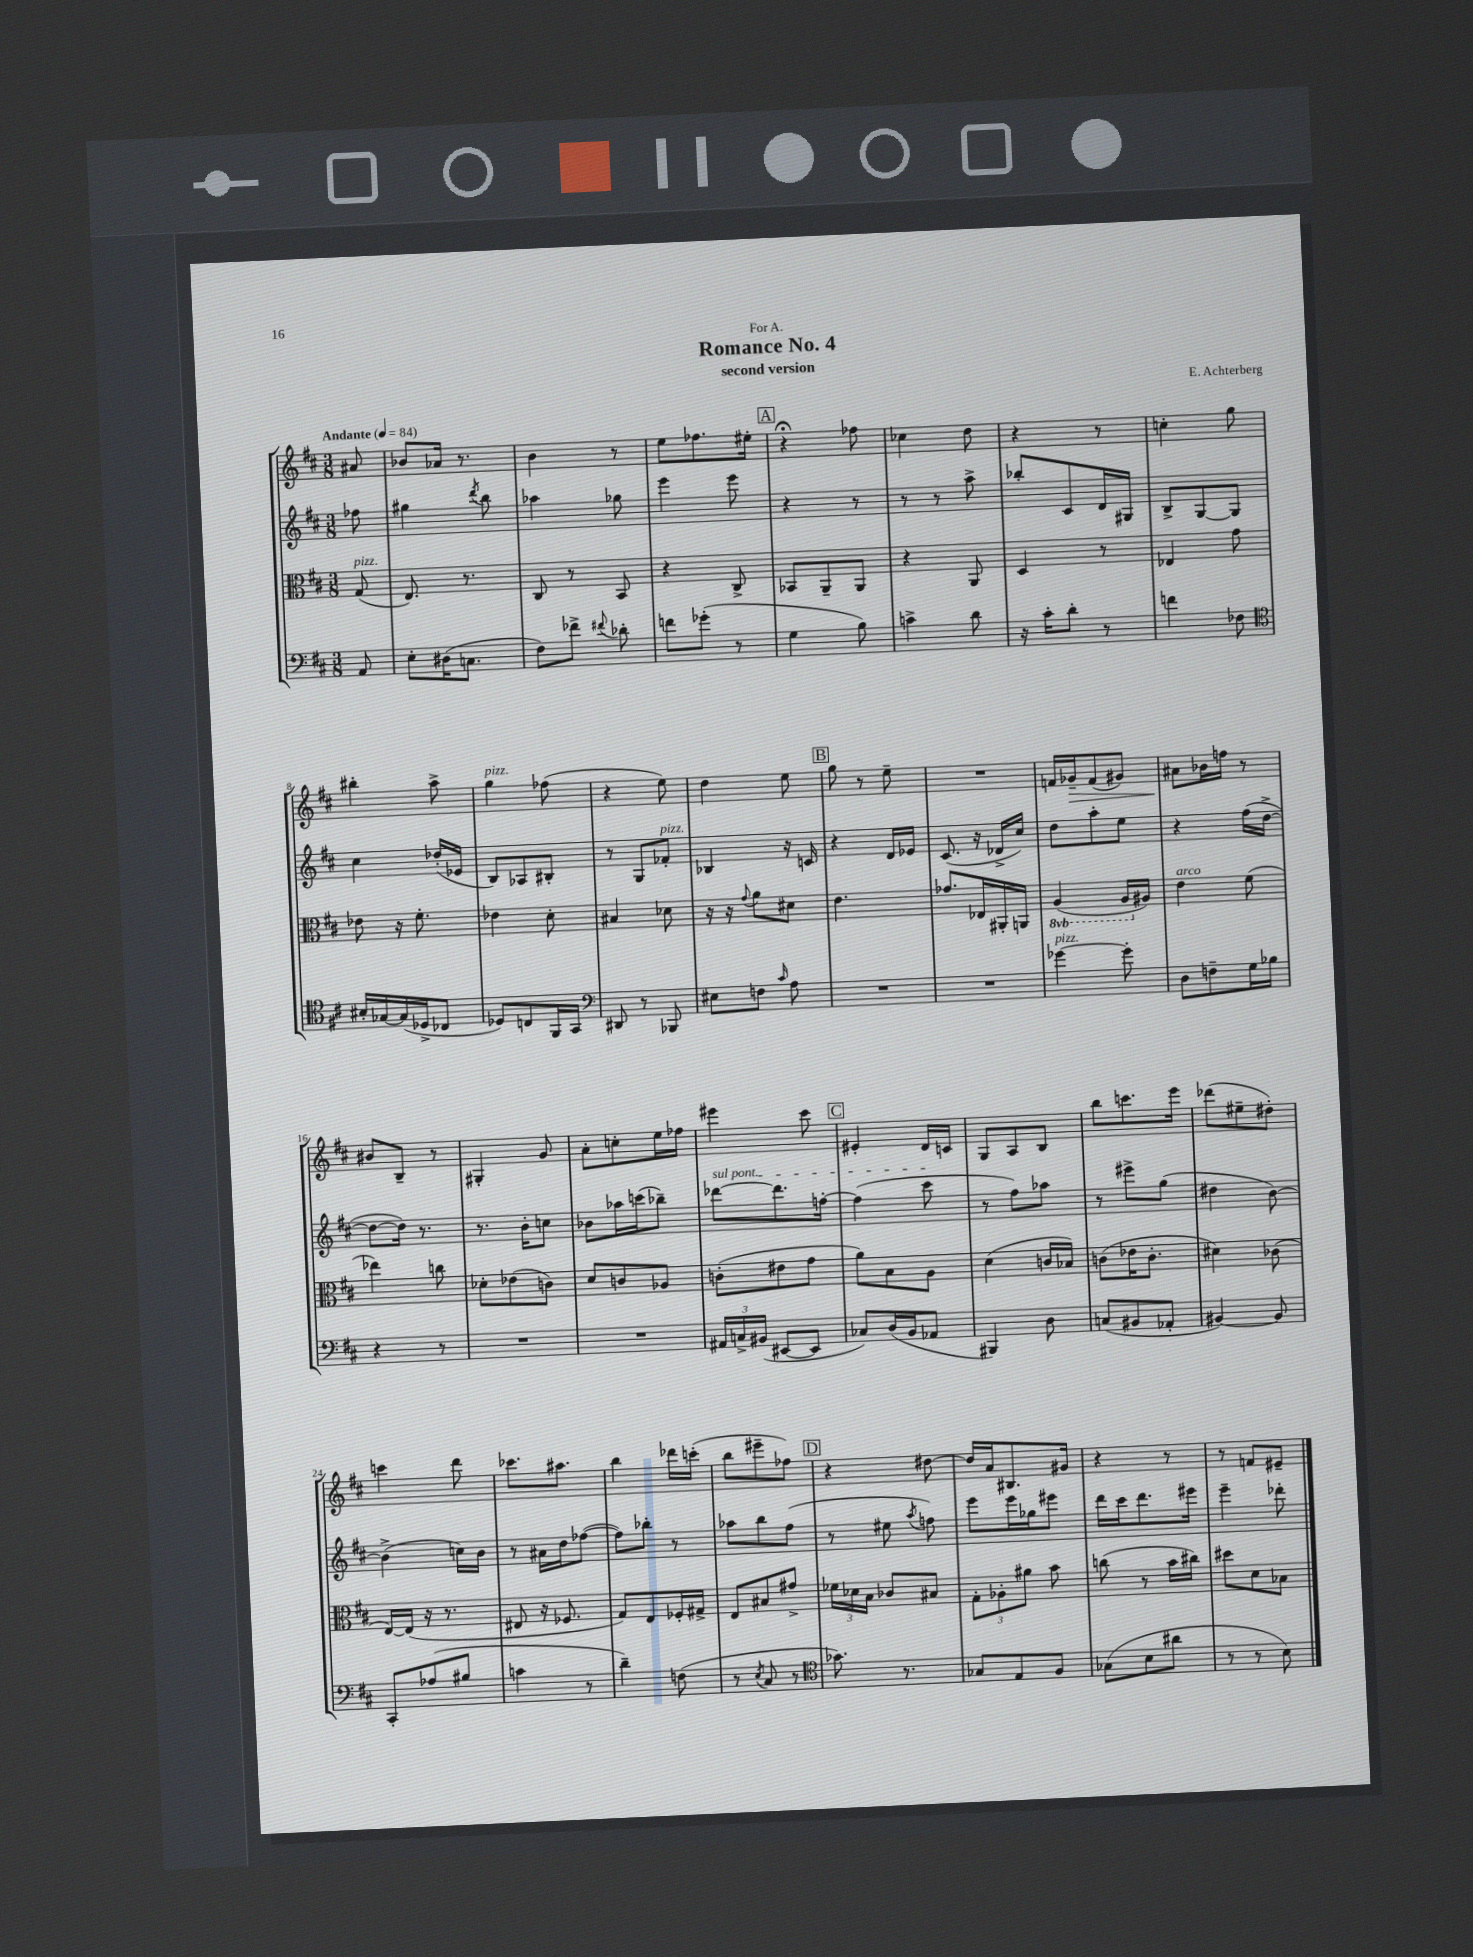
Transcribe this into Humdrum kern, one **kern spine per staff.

**kern	**kern	**kern	**kern
*staff4	*staff3	*staff2	*staff1
*clefF4	*clefC3	*clefG2	*clefG2
*k[f#c#]	*k[f#c#]	*k[f#c#]	*k[f#c#]
*M3/8	*M3/8	*M3/8	*M3/8
*MM84	*MM84	*MM84	*MM84
8AA	(8G	8ff-	8a#
=	=	=	=
8E'	8.E)	4gg#	8b-
(16D#	.	.	16a-
8.C	8.r	.	8.r
.	.	8qddd	.
.	.	8bb	.
=	=	=	=
8F#)	8C#	4aa-	4b
8f-^	8r	.	.
8qqf#	.	.	.
8d-'	8BB	8gg-	8r
=	=	=	=
8f	4r	4eee	8ee
(8g-'	.	.	8.ff-
8r	8C#^	8eee	.
.	.	.	16ee#'
=	=	=	=
4G	8BB-	4r	4r;
.	8AA~	.	.
8B)	8AA	8r	8ff-
=	=	=	=
4c^	4r	8r	4cc-
.	.	8r	.
8d	8AA	8aa^	8dd
=	=	=	=
16r	4D	8bb-'	4r
16c#'	.	.	.
8d'	.	8c#	.
8r	8r	16d	8r
.	.	16G#	.
=	=	=	=
4f	4E-	8B^	4cc'
.	.	[8G	.
8F-	8g	8G]	8gg
=	=	=	=
*clefC4	*	*	*
16B#'	8e-	4cc#	4bb#'
[16G-	.	.	.
(16G-]	16r	.	.
16D-^	8.f#'	.	.
8C-	.	(16dd-'	8aa^
.	.	16e-	.
=	=	=	=
8D-)	4e-	8B)	4gg
8C	.	8A-	.
16FF#	8d'	8B#'	(8ff-
16GG	.	.	.
=	=	=	=
*clefF4	*	*	*
8DD#	4B#	8r	4r
8r	.	8G	.
8BBB-	8d-	8f-'	8ee)
=	=	=	=
8E#	16r	4B-	4dd
.	16r	.	.
.	8qqg	.	.
8F	8a	.	.
16qqc#	.	.	.
8A	8d#	16r	8ee
.	.	16c	.
=	=	=	=
4.r	4.e	4r	8gg
.	.	.	8r
.	.	16d	8ee~
.	.	16e-	.
=	=	=	=
4.r	8.g-	(8.c#	4.r
.	16E-	16r	.
.	16AA#'	16d-^	.
.	16AA	16cc#)	.
=	=	=	=
[4g-	(4AA	8dd	16f
.	.	.	16g-~
.	.	8aa'	(8f
8g-']	16AA	8ee	8g#)
.	16A#)	.	.
=	=	=	=
8D	4e	4r	8a#
8F~	.	.	16b-
.	.	.	16ff
16G	(8f#	(16ff#	8r
16B-	.	[16dd^	.
=	=	=	=
4r	4ee-)	8dd_	8b#
.	.	16dd])	8B~
.	.	8.r	.
8r	8cc	.	8r
=	=	=	=
4.r	8d-'	8.r	4G#'
.	(8e-	.	.
.	.	16b'	.
.	8c)	8cc	8g
=	=	=	=
4.r	8d	8b-	8a'
.	8c	16aa-	8cc'
.	.	(16ccc	.
.	8A-	8bb-~)	16ee
.	.	.	16ff-
=	=	=	=
24AA#	(8c'	[8ddd-	4eee#
24C^	.	.	.
(24BB#	.	.	.
[8EE#	8e#	8.ddd-]	.
8EE#]	8g	.	8ccc#
.	.	[16ff'	.
=	=	=	=
8C-)	8a)	(4ff]	4e#'
(16D	8B	.	.
16BB	.	.	.
8AA-	8A	8ccc#	16d
.	.	.	16c
=	=	=	=
4BBB#)	(4d	8r	8G
.	.	8ff#)	8A
8D	16c	8aa-	8B
.	16B-)	.	.
=	=	=	=
(8C	(8c	8r	8bb
8BB#	16e-	8eee#^	8.ccc
.	8.c'	.	.
8AA-'	.	(8gg	.
.	.	.	16eee
=	=	=	=
[4BB#)	4d#)	4dd#	(8ddd-
.	.	.	8ee#~
8BB#]	(8c-	[8b)	8dd#')
=	=	=	=
8CC#'	[16E)	(4b^]	4ccc
.	(16E]	.	.
(8A-	16r	.	.
.	8.r	.	.
8B#	.	16cc)	8ddd
.	.	16b	.
=	=	=	=
4c	8E#	8r	8.ccc-
.	16r	16a#	.
.	8.F-	16dd	8.aa#
8r	.	([8ff-	.
=	=	=	=
4d~)	8G)	8ff-])	4bb
.	8E	8bb-'	.
(8F	16F-'	8r	16ddd-
.	16G#^	.	(16ccc'
=	=	=	=
8r	8E	8aa-	8bb
8qE	.	.	.
8C#	8B#	8bb	8eee#~
8r	8g#^	(8ff#	8ff-)
=	=	=	=
*clefC4	*	*	*
8.g-)	24f-	8r	4r
.	24d-	.	.
.	24B	.	.
.	8c-	8ee#	.
8.r	.	.	.
.	.	8qaa	.
.	8B#	8ff)	[8dd#
=	=	=	=
8G-	12G'	8eee	16dd#]
.	.	.	16a
.	12A-'	.	.
8E	.	16eee	8.B#
.	12a#	.	.
.	.	16gg-	.
8F#	8b	8eee#	.
.	.	.	16g#
=	=	=	=
(8G-	(8cc	16ddd	4r
.	.	16ccc#	.
8B	8r	8.ddd	.
8a#	16b	.	8r
.	16cc#)	16eee#	.
=	=	=	=
8r	8dd#	4eee~	8r
8r	8d	.	8f
8B)	8B-	8ddd-'	8e#~
==	==	==	==
*-	*-	*-	*-
